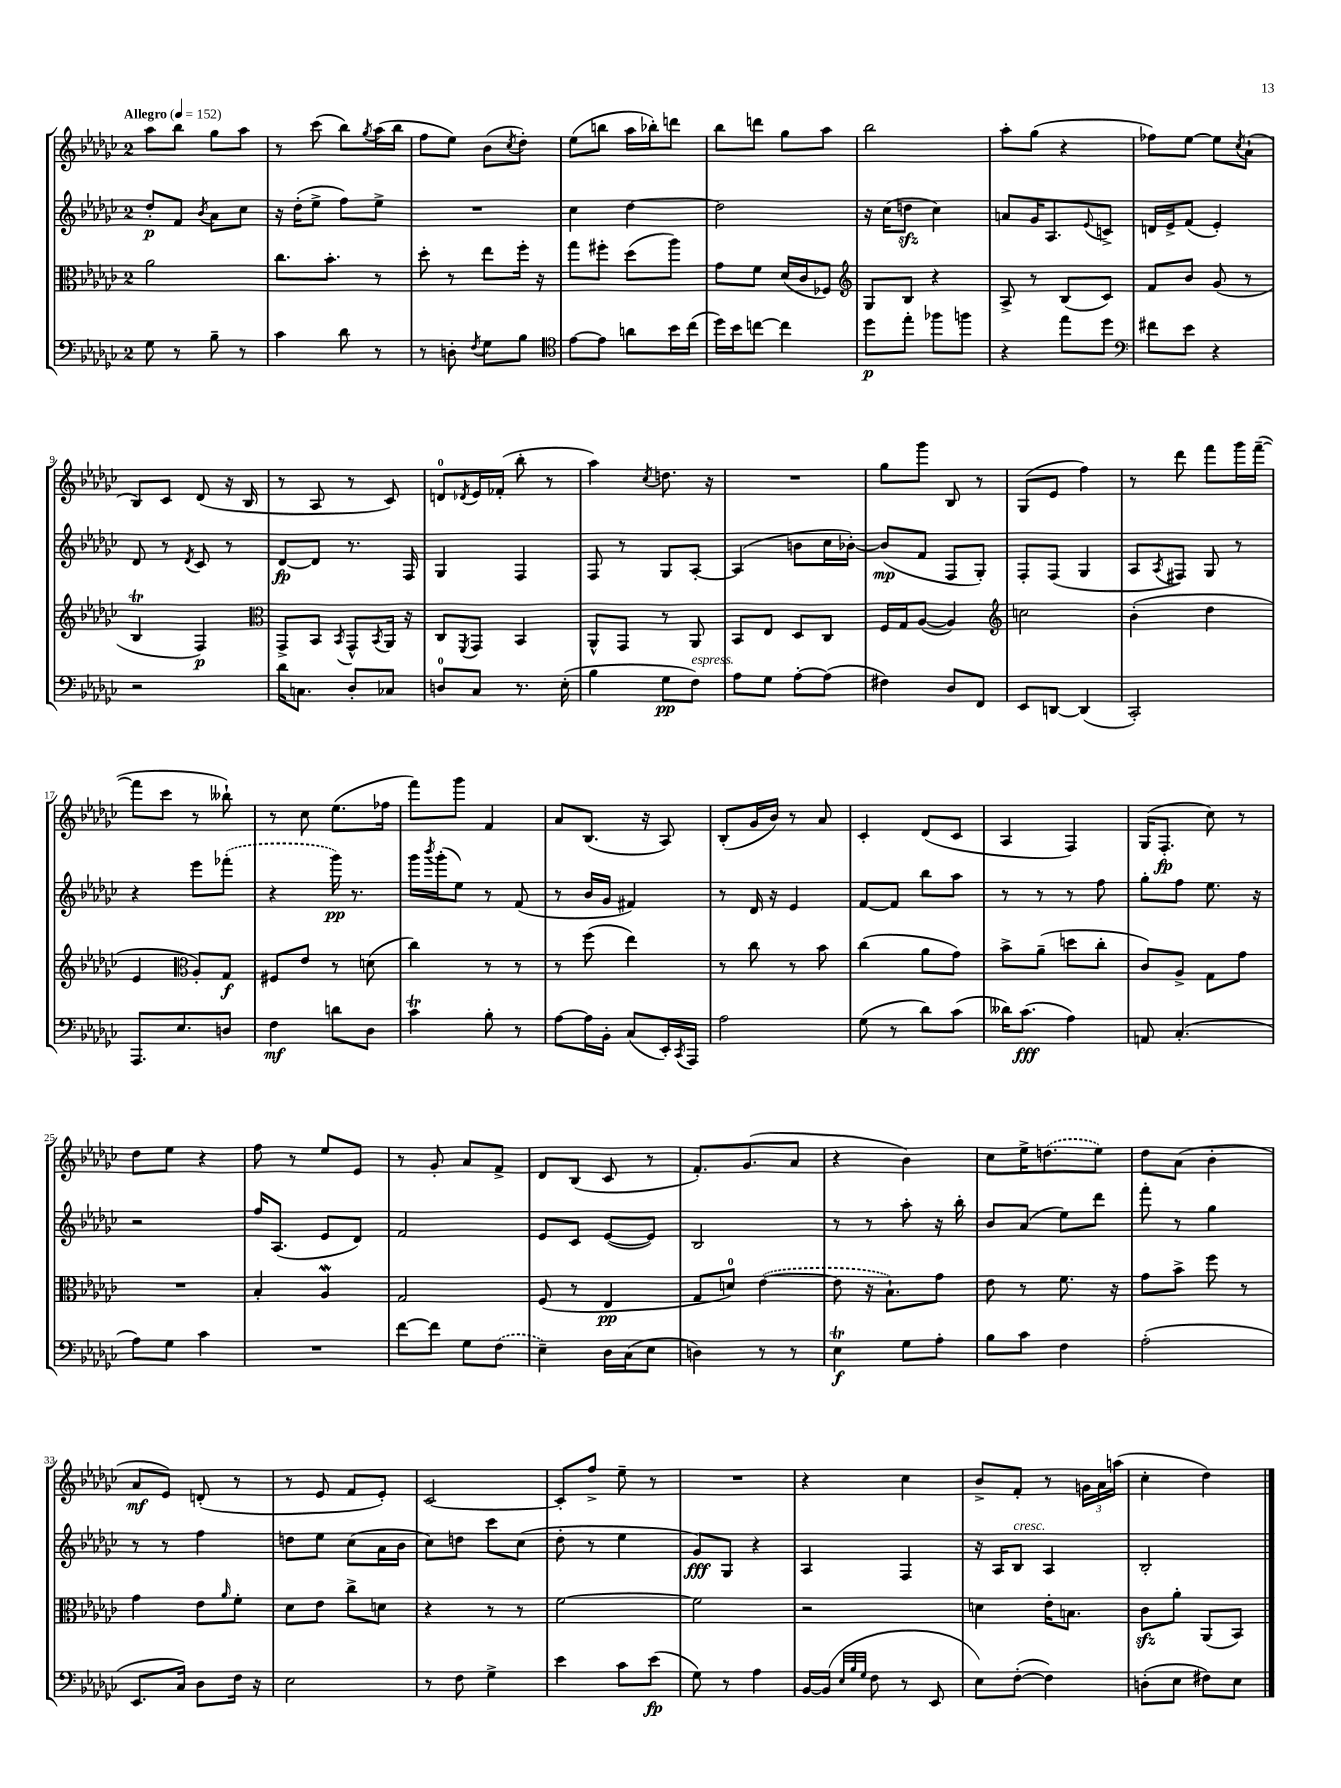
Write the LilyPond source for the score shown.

<<
\new StaffGroup <<
\new Staff = "s0" {
    \clef treble \key ges \major \once \override Staff.TimeSignature.style = #'single-digit \time 2/4 \tempo "Allegro" 4 = 152
    aes''8 bes''8 ges''8 aes''8 |
    r8 ces'''8( bes''8) \acciaccatura { ges''8 } aes''16( bes''16 |
    f''8 ees''8) bes'8( \acciaccatura { ces''8 } des''8-.) |
    ees''8( b''8 aes''16 bes''16-.) d'''8 |
    bes''8 d'''8 ges''8 aes''8 |
    bes''2 |
    aes''8-. ges''8( r4 |
    fes''8) ees''8~ ees''8 \acciaccatura { ces''8 } aes'8-!( |
    bes8) ces'8 des'8( r16 bes16 |
    r8 aes8 r8 ces'8) |
    d'8-0 \acciaccatura { des'8 } ees'16 fes'16-.( bes''8-. r8 |
    aes''4) \acciaccatura { ces''8 } d''8. r16 |
    R2 |
    ges''8 ges'''8 bes8 r8 |
    ges8( ees'8 f''4) |
    r8 des'''8 f'''8 ges'''16 f'''16~--( |
    f'''8 ces'''8 r8 beses''8-!) |
    r8 ces''8 ees''8.( fes''16 |
    f'''8) ges'''8 f'4 |
    aes'8 bes8.( r16 aes8) |
    bes8-.( ges'16 bes'16) r8 aes'8 |
    ces'4-. des'8( ces'8 |
    aes4 f4) |
    ges16( f8.-.\fp ces''8) r8 |
    des''8 ees''8 r4 |
    f''8 r8 ees''8 ees'8 |
    r8 ges'8-. aes'8 f'8-> |
    des'8 bes8( ces'8 r8 |
    f'8.-.) ges'8.( aes'8 |
    r4 bes'4) |
    ces''8 ees''16-> \once \slurDashed d''8.( ees''8) |
    des''8 aes'8( bes'4-. |
    aes'8\mf ees'8) d'8-.( r8 |
    r8 ees'8 f'8 ees'8-.) |
    ces'2~ |
    ces'8-. f''8-> ees''8-- r8 |
    R2 |
    r4 ces''4 |
    bes'8-> f'8-. r8 \tuplet 3/2 { g'16 aes'16 a''16( } |
    ces''4-. des''4) \bar "|." |
}
\new Staff = "s1" {
    \clef treble \key ges \major \once \override Staff.TimeSignature.style = #'single-digit \time 2/4
    des''8-.\p f'8 \acciaccatura { bes'8 } aes'8 ces''8 |
    r16 des''16-.( ees''8-> f''8) ees''8-> |
    R2 |
    ces''4 des''4~ |
    des''2 |
    r16 ces''16( d''8\sfz ces''4) |
    a'8 ges'16 aes8. \appoggiatura { ees'8 } c'8-> |
    d'16 ees'16-> f'8( ees'4-.) |
    des'8 r8 \acciaccatura { des'8 } ces'8 r8 |
    des'8~\fp des'8 r8. f16 |
    ges4 f4 |
    f8 r8 ges8 aes8~-. |
    aes4( b'8 ces''16 bes'16~-.) |
    bes'8\mp( f'8 f8 ges8-.) |
    f8-. f8( ges4 |
    aes8 \acciaccatura { aes8 } fis8) ges8 r8 |
    r4 ees'''8 \once \slurDashed fes'''8-.( |
    r4 ges'''16\pp) r8. |
    ges'''16 \acciaccatura { bes'''8 } ges'''16-.( ees''8) r8 f'8( |
    r8 bes'16 ges'16 fis'4) |
    r8 des'16 r16 ees'4 |
    f'8~ f'8 bes''8 aes''8 |
    r8 r8 r8 f''8 |
    ges''8-. f''8 ees''8. r16 |
    r2 |
    f''16 aes8.( ees'8 des'8) |
    f'2 |
    ees'8 ces'8 ees'8~( ees'8) |
    bes2 |
    r8 r8 aes''8-. r16 bes''16-. |
    bes'8 aes'8( ees''8) des'''8 |
    f'''8-. r8 ges''4 |
    r8 r8 f''4 |
    d''8 ees''8 ces''8( aes'16 bes'16 |
    ces''8) d''8 ces'''8 ces''8( |
    des''8-. r8 ees''4 |
    ges'8\fff) ges8 r4 |
    aes4 f4 |
    r16 aes16 bes8^\markup { \italic "cresc." } aes4 |
    bes2-. \bar "|." |
}
\new Staff = "s2" {
    \clef alto \key ges \major \once \override Staff.TimeSignature.style = #'single-digit \time 2/4
    aes'2 |
    ces''8. bes'8.-. r8 |
    des''8-. r8 ees''8 f''16-. r16 |
    ges''8 fis''8-. des''8( aes''8) |
    ges'8 f'8 des'16( ces'16 fes8) |
    \clef treble ges8 bes8 r4 |
    aes8-> r8 bes8( ces'8) |
    f'8 bes'8 ges'8( r8 |
    bes4\trill f4\p) |
    \clef alto ges,8-> bes,8 \acciaccatura { bes,8 } ges,8-^ \acciaccatura { bes,8 } aes,16 r16 |
    ces8 \acciaccatura { f,8 } ges,8 bes,4 |
    aes,8-^ ges,8 r8 aes,8 |
    bes,8 ees8 des8 ces8 |
    f16 ges16 aes8~( aes4) |
    \clef treble c''2 |
    bes'4-.( des''4 |
    ees'4 \clef alto aes8-.) ges8\f |
    fis8 ees'8 r8 d'8( |
    ces''4) r8 r8 |
    r8 f''8( ees''4) |
    r8 ces''8 r8 bes'8 |
    ces''4( aes'8 ges'8) |
    bes'8-> aes'8--( d''8 ces''8-. |
    ces'8) aes8-> ges8 ges'8 |
    R2 |
    bes4-. aes4\mordent |
    ges2 |
    f8( r8 ees4\pp |
    ges8 d'8-0) \once \slurDashed ees'4~( |
    ees'8 r16 bes8.-!) ges'8 |
    ees'8 r8 f'8. r16 |
    ges'8 bes'8-> f''8 r8 |
    ges'4 ees'8 \grace { aes'16 } f'8-. |
    des'8 ees'8 ces''8-> d'8 |
    r4 r8 r8 |
    f'2~ |
    f'2 |
    r2 |
    d'4 ees'16-. b8. |
    ces'8\sfz aes'8-. aes,8( bes,8) \bar "|." |
}
\new Staff = "s3" {
    \clef bass \key ges \major \once \override Staff.TimeSignature.style = #'single-digit \time 2/4
    ges8 r8 bes8-- r8 |
    ces'4 des'8 r8 |
    r8 d8-. \acciaccatura { f8 } ges8 bes8 |
    \clef tenor ees'8~ ees'8 a'8 bes'16 ces''16( |
    des''16) bes'16 c''8~ c''4 |
    des''8\p ees''8-. fes''8 f''8 |
    r4 ees''8 des''8 |
    \clef bass fis'8 ees'8 r4 |
    r2 |
    des'16 c8. des8-. ces8 |
    d8-0 ces8 r8. ees16-.( |
    bes4 ges8\pp f8^\markup { \italic "espress." }) |
    aes8 ges8 aes8~-. aes8( |
    fis4) des8 f,8 |
    ees,8 d,8~ d,4( |
    ces,2-.) |
    aes,,8. ees8. d8 |
    f4\mf d'8 des8 |
    ces'4\trill bes8-. r8 |
    aes8~ aes16 bes,16-. ces8( ees,16-.) \acciaccatura { ces,8 } aes,,16 |
    aes2 |
    ges8( r8 des'8) ces'8( |
    deses'16) ces'8.\fff( aes4) |
    a,8 ces4.-.( |
    aes8) ges8 ces'4 |
    R2 |
    f'8~ f'8 ges8 \once \slurDashed f8( |
    ees4--) des16 ces16( ees8 |
    d4) r8 r8 |
    ees4\trill\f ges8 aes8-. |
    bes8 ces'8 f4 |
    aes2-.( |
    ees,8. ces16) des8 f16 r16 |
    ees2 |
    r8 f8 ges4-> |
    ees'4 ces'8 ees'8\fp( |
    ges8) r8 aes4 |
    bes,16~ bes,16( \grace { ees32 bes32 ges32 } f8 r8 ees,8 |
    ees8) f8~-.( f4) |
    d8-.( ees8 fis8) ees8 \bar "|." |
}
>>
>>
